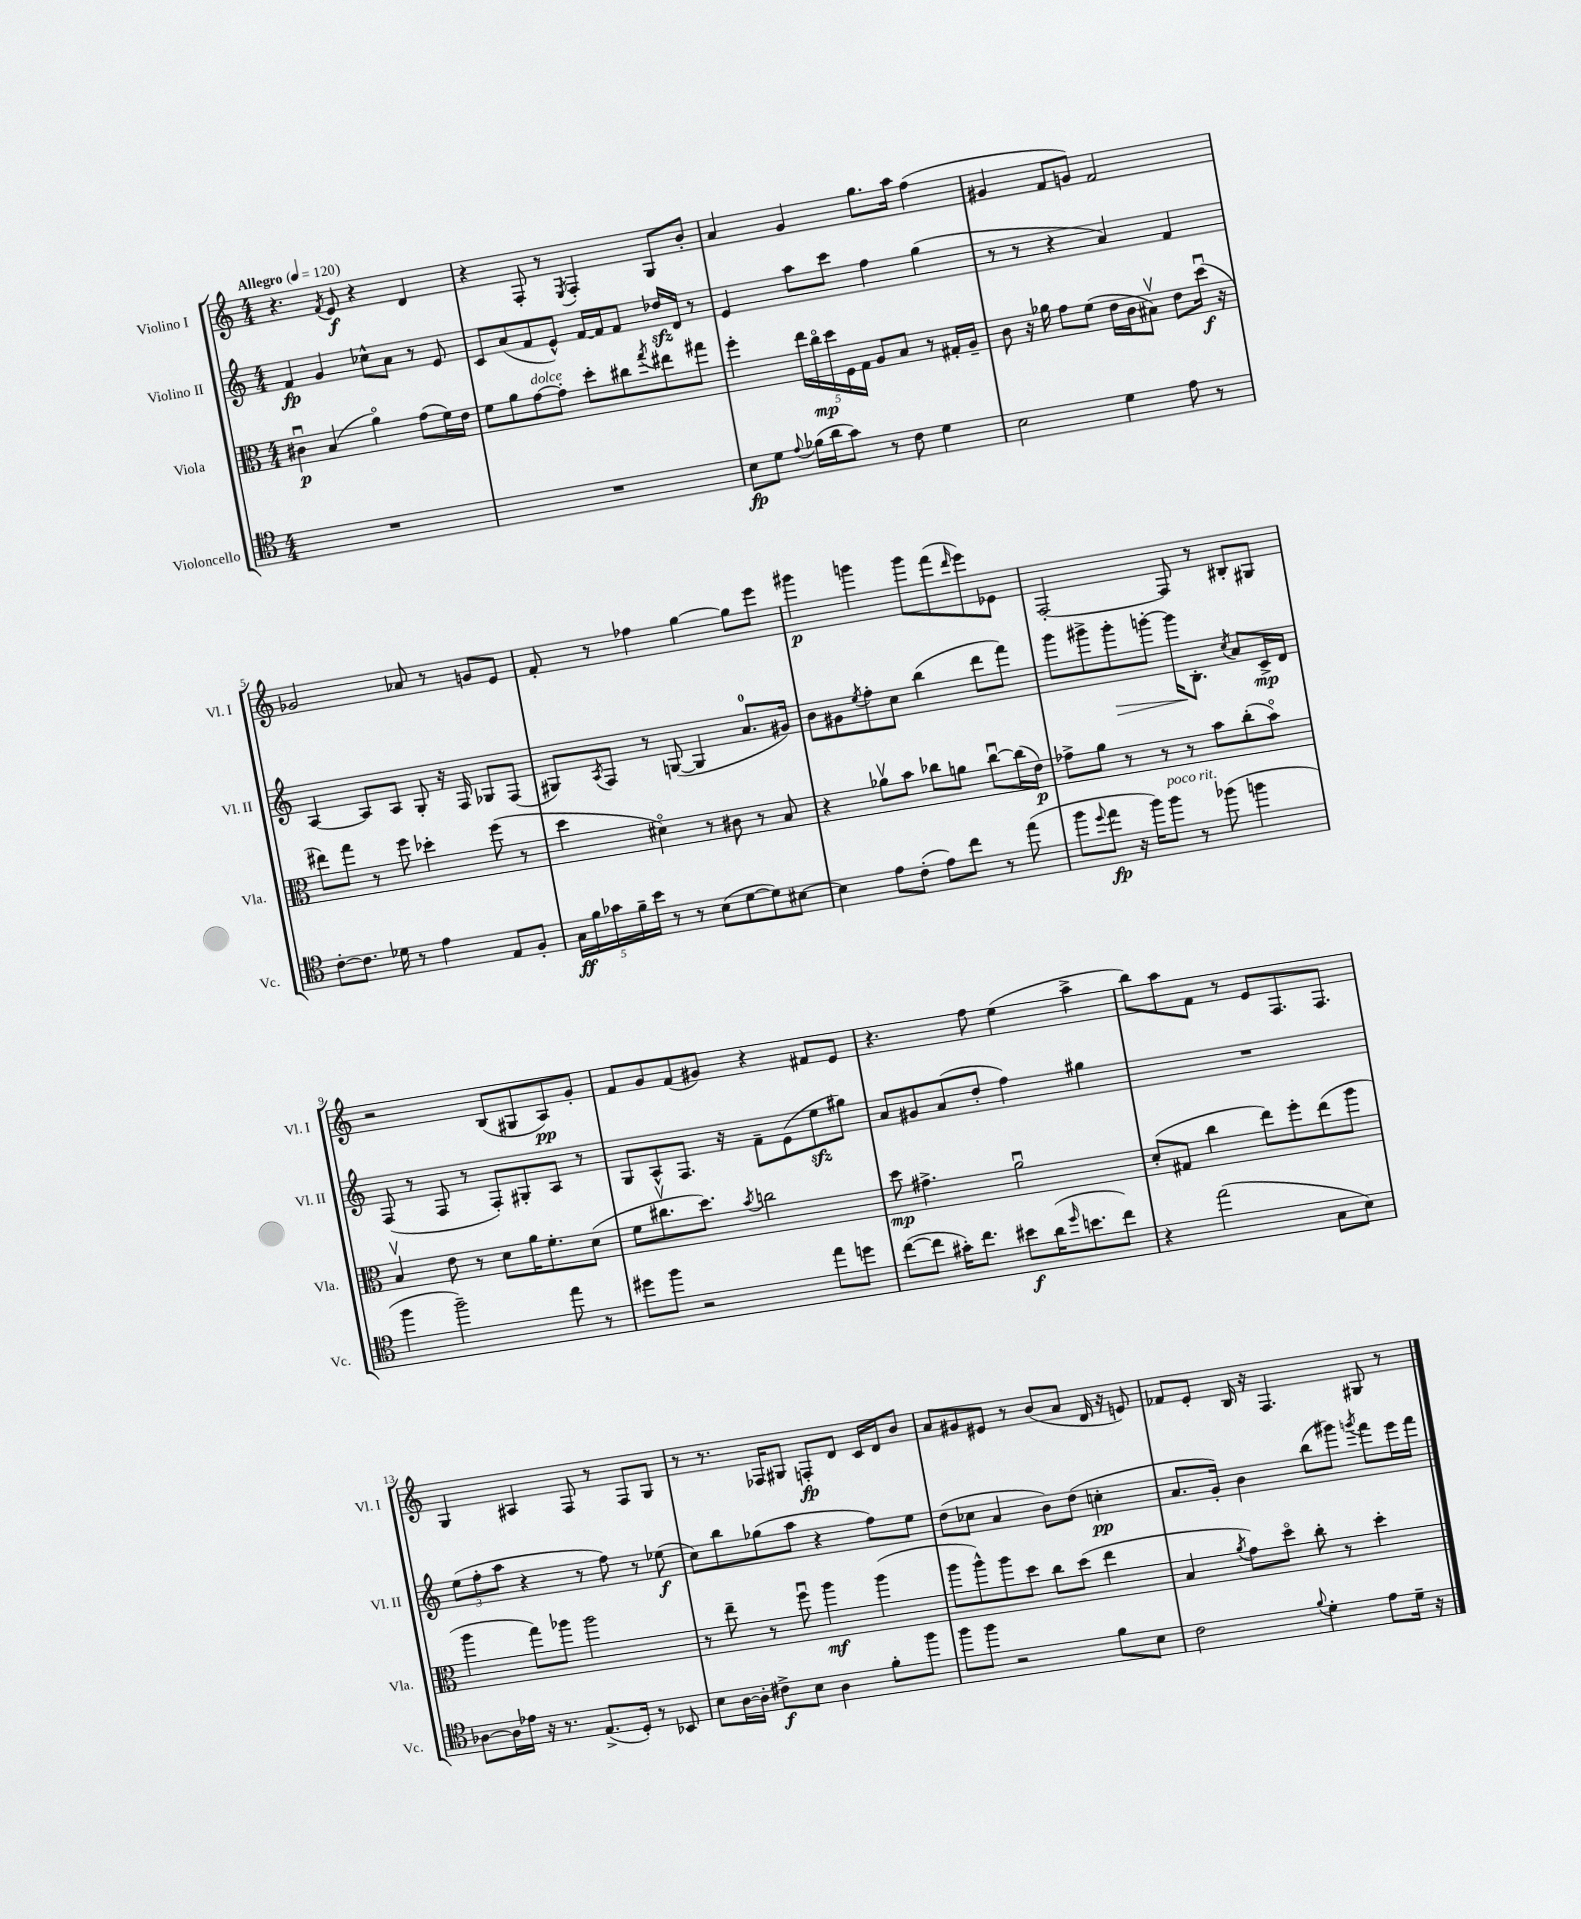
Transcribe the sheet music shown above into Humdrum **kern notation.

**kern	**kern	**kern	**kern
*staff4	*staff3	*staff2	*staff1
*clefC4	*clefC3	*clefG2	*clefG2
*k[]	*k[]	*k[]	*k[]
*M4/4	*M4/4	*M4/4	*M4/4
*MM120	*MM120	*MM120	*MM120
1r	4c#u	4f	4.r
.	(4B	4g	.
.	.	.	8qf
.	.	.	8e
.	4ao)	8cc-^^	4r
.	.	8a	.
.	(8g	8r	4d
.	16f)	8e	.
.	16e	.	.
=	=	=	=
1r	8f	8c	4r
.	8a	(8a	.
.	[8g	8f	8F'
.	8g']	8e^^)	8r
.	.	.	8qE
.	8dd'	[16f	4F'
.	.	16f]	.
.	8cc#	8f	.
.	8qgg	.	.
.	8ee#	16dd-	8G
.	.	16d	.
.	8gg#	8r	8b'
=	=	=	=
8B	4ff'	4e	4a
8d	.	.	.
8qqe	.	.	.
(16f-	20ee	8aa	4g
.	20cco	.	.
16a	.	.	.
.	20dd	.	.
8g)	.	8ccc	.
.	20F	.	.
.	20G	.	.
8r	8A	4ff	8.gg
8c	8B	.	.
.	.	.	16aa
4d	8r	(4gg	(4ff
.	16G#'	.	.
.	16A~	.	.
=	=	=	=
2B	8c	8r	4g#
.	16r	8r	.
.	16a-	.	.
.	8g	4r	8f
.	(8f	.	8g)
4d	16e	4a)	2f
.	16c	.	.
.	8B#v)	.	.
8e	8e	4f	.
8r	(16ddu	.	.
.	16r	.	.
=	=	=	=
[8c'	8ee#)	[4A	2g-
8.c]	8gg	.	.
.	8r	8A]	.
16d-	.	.	.
8r	8ff	8A	.
4e	4dd-'	8G'	8a-
.	.	16r	8r
.	.	16F	.
8E	(8ff	8G-	8g
8F'	8r	(8F	8e
=	=	=	=
20G	4dd	8G#)	8f'
20f	.	.	.
20g-	.	.	.
.	.	8qA	.
.	.	8F	8r
20f~	.	.	.
20b	.	.	.
8r	4d#o)	8r	4ff-
8r	.	([8G	.
(8B	8r	4G]	[4gg
[8d	8c#	.	.
8d])	8r	8.a	8gg]
[8B#	8B	.	8eee
.	.	16g#)	.
=	=	=	=
4B#]	4r	8b	4ggg#
.	.	8g#	.
.	.	8qee	.
8e	8a-v	8ff'	4ggg
(8c'	8b	8cc	.
8e)	8cc-	(4bb	8ggg
8cc	8a	.	(8fff
.	.	.	16qqddd
8r	[8cc-u	8ddd	8eee)
(8ee	(16cc-]	8fff)	8e-
.	16e)	.	.
=	=	=	=
8ff	8g-^	8ggg	[2F'
8qqdd	.	.	.
8ee	8a	8ggg#^	.
16r	8r	8ggg#'	.
16ff)	.	.	.
8ff	8r	[8ggg'	.
8r	8r	16ggg]	8F]
.	.	8.B'	.
(8ff-	8b	.	8r
.	.	8qcc	.
4ff	(8cc'	8a	8B#'
.	8bo)	16c^	8G#
.	.	16d	.
=	=	=	=
4ff	4Bv	(8F	2r
.	.	8r	.
2ff~)	8e	8F	.
.	8r	8r	.
.	8d	8F')	(8B
.	16a	8G#'	8G#
.	8.f'	.	.
8ee	.	8A	8A)
8r	(8d	8r	8g'
=	=	=	=
8dd#	8f	8G	8f
8ff	8.cc#v	8A^^	8g
2r	.	8.F	(8f
.	8.dd)	.	.
.	.	.	8g#)
.	.	16r	.
.	8qb	.	.
.	2cc	8f~	4r
.	.	(8e	.
8ee	.	8ee	8f#
8dd	.	8gg#)	8e
=	=	=	=
([8cc	8dd	8a	4.r
8cc]	4.g#^	8g#	.
16g#')	.	(8a	.
8.cc	.	.	.
.	.	8dd'	8ff
8b#	2au	4ff)	(4ee
(16a	.	.	.
16qqdd	.	.	.
8.b	.	.	.
.	.	4gg#	4aa^
8cc)	.	.	.
=	=	=	=
4r	(8d'	1r	8bb)
.	8G#	.	8aa
(2ee	4cc	.	8f
.	.	.	8r
.	8ee)	.	8e
.	8ff'	.	8.F
8G	(8ee	.	.
.	.	.	8.F
8B)	8aa	.	.
=	=	=	=
[8A-	4aa	(12ee	4G
.	.	12ff'	.
16A-]	.	.	.
.	.	12aa	.
16e-	.	.	.
16r	8gg)	4r	4A#
8.r	.	.	.
.	8aa-	.	.
(8.E^	2aa-	8r	8F
.	.	8ff)	8r
16D')	.	.	.
8r	.	8r	8F
8BB-	.	(8ee-	8G
=	=	=	=
8B	8r	8cc)	8r
[16A	8ee~	8bb	8.r
16A']	.	.	.
8c#^	8r	(8gg-	.
.	.	.	16F-
8B	8ffu	8aa	8G#
4A	4aa	4r	8F'
.	.	.	8d
8f'	(4aa	8ff)	16c
.	.	.	16d
8ff	.	8ee	8b
=	=	=	=
8ff	8aa	(8dd	8a
8ff	8aa^^)	8cc-	8g#
2r	8aa	4a	8e#
.	8dd	.	8r
.	8cc	8b)	(8b
.	(8dd	(8dd	8a
8f	4ee	4cc'	16d
.	.	.	16r
8B	.	.	8e)
=	=	=	=
2c	4B	8.a	8f-
.	.	.	8e'
.	.	16g')	.
.	8qa	.	.
.	8g)	4b	16B
.	.	.	16r
.	8ddo	.	4.F
8qqf	.	.	.
4d'	8cc'	(8bb	.
.	8r	8ggg#)	.
.	.	8qggg	.
8e	4dd'	8fff	8G#
16d~	.	16eee	8r
16r	.	16fff	.
==	==	==	==
*-	*-	*-	*-
